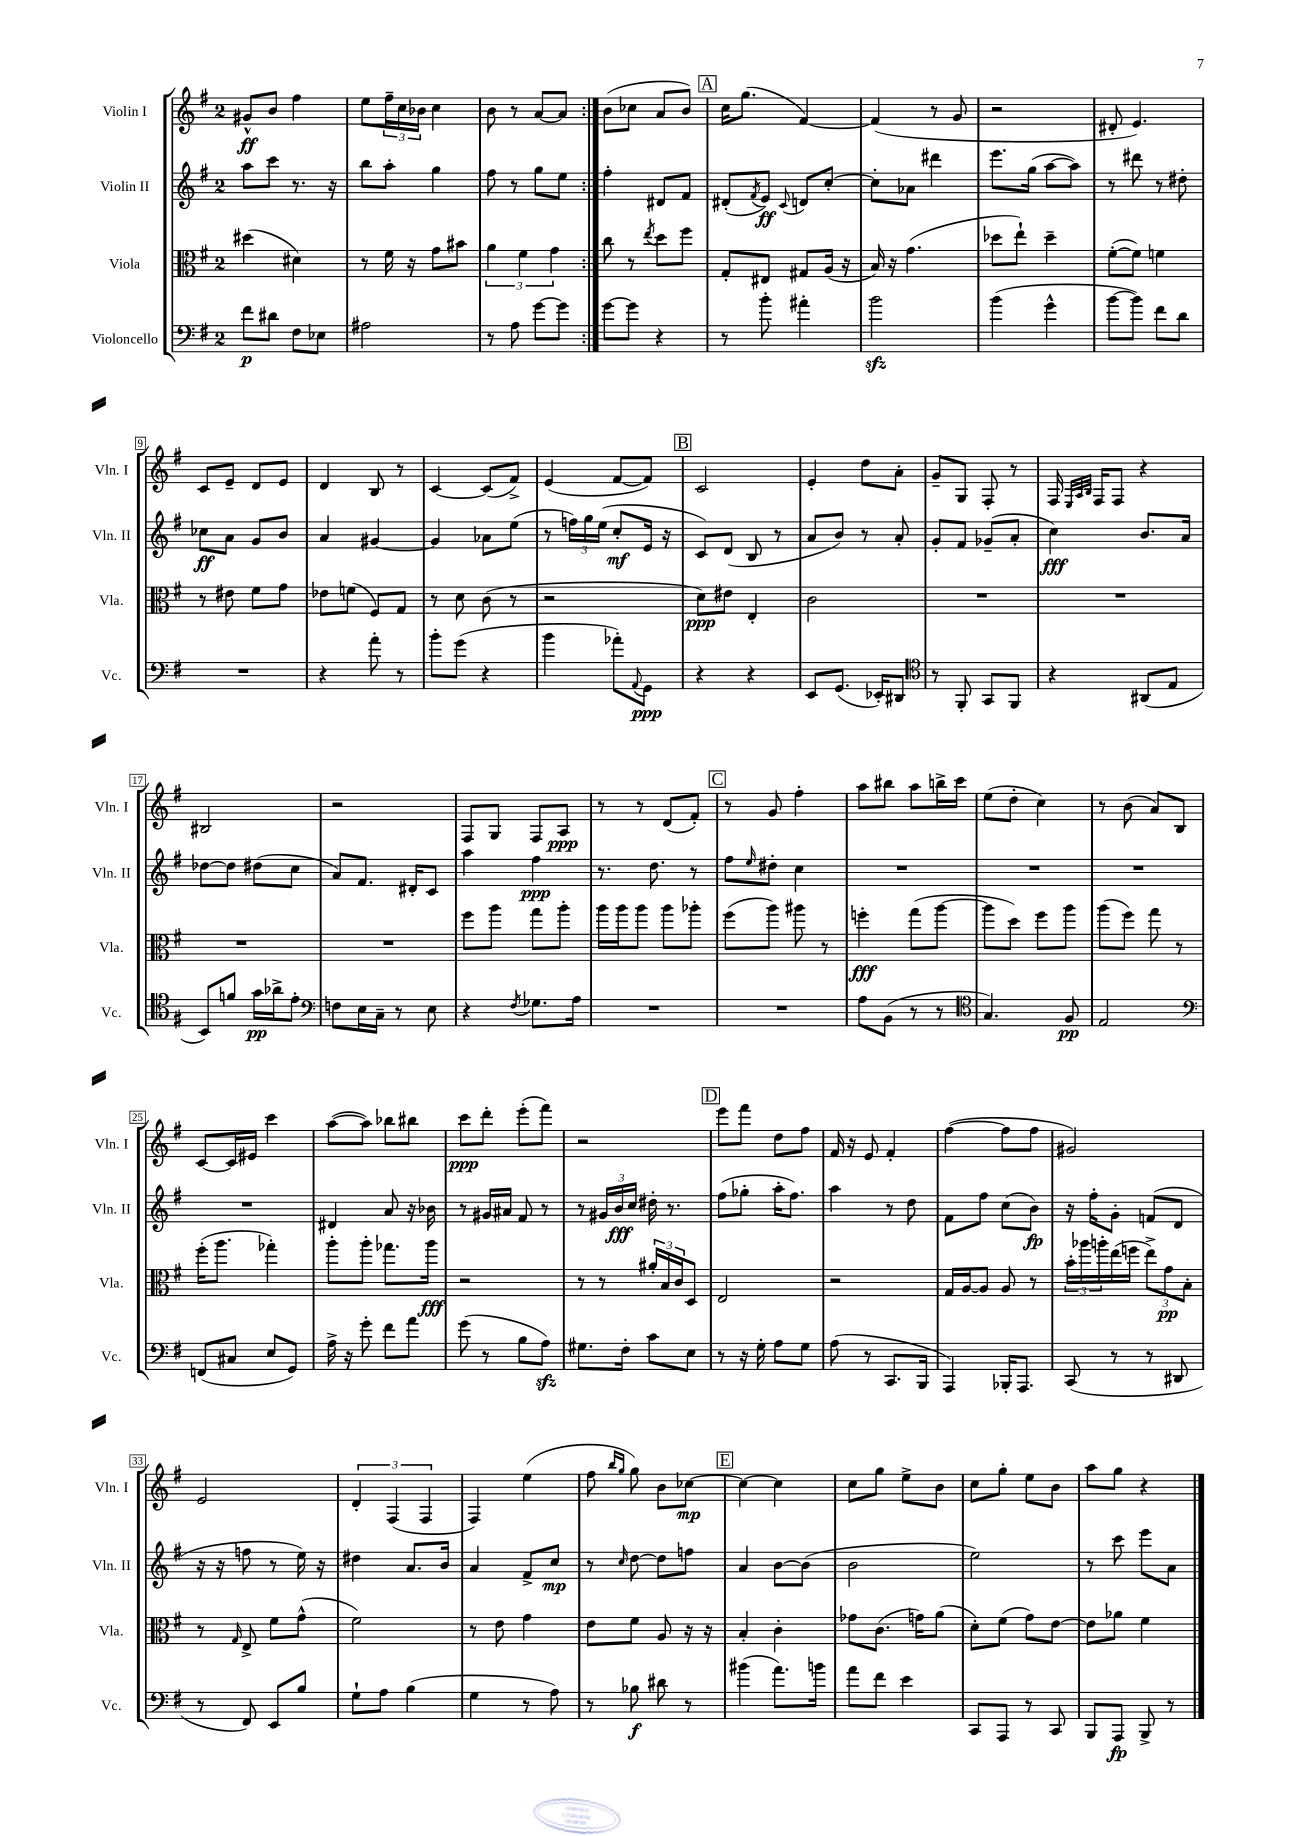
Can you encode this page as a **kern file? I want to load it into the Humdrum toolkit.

**kern	**kern	**kern	**kern
*staff4	*staff3	*staff2	*staff1
*clefF4	*clefC3	*clefG2	*clefG2
*k[f#]	*k[f#]	*k[f#]	*k[f#]
*M2/4	*M2/4	*M2/4	*M2/4
8f#\L	(4dd#\	8aa\L	8g#^^/L
8d#\J	.	8ccc\J	8b/J
8F#\L	4d#\)	8.r	4ff#\
8E-\J	.	.	.
.	.	16r	.
=	=	=	=
2A#\	8r	8bb\L	8ee\L
.	16f#\	8aa'\J	24ff#~\L
.	.	.	24cc\
.	16r	.	.
.	.	.	24b-\JJ
.	8g\L	4gg\	4cc\
.	8b#\J	.	.
=	=	=	=
8r	6a\	8ff#\	8b\
8A\	.	8r	8r
.	6f#\	.	.
[8g\L	.	8gg\L	[8a/L
.	6g\	.	.
8g\]J	.	8ee\J	8a/]J
=:|!	=:|!	=:|!	=:|!
[8g\L	8cc\	4ff#'\	(8b\L
8g\]J	8r	.	8cc-\J
.	8qee/	.	.
4r	8dd\L	8d#/L	8a/L
.	8ff#\J	8f#/J	8b/J)
=	=	=	=
8r	8G'/L	(8d#'/L	16cc\LK
.	.	.	(8.gg\J
.	.	8qf#/	.
8b'\	8E#/J	8e/J)	.
.	.	8qqc/	.
4a#'\	8G#/L	8d/L	[4f#/)
.	(16A/Jk	[8cc'/J	.
.	16r	.	.
=	=	=	=
2b\	16B/)	8cc'\]L	(4f#/]
.	16r	.	.
.	(4.g\	8a-\J	.
.	.	4ddd#\	8r
.	.	.	8g/
=	=	=	=
(4b\	8dd-\L	8.eee\L	2r
.	8ee`\J)	.	.
.	.	(16gg\Jk	.
4g^^\	4dd-~\	[8aa\L	.
.	.	8aa\]J)	.
=	=	=	=
[8b\L	([8f#'\L	8r	8d#'/
8b\]J)	8f#\]J)	8ddd#\	4.e/)
8f#\L	4f\	8r	.
8d\J	.	8dd#'\	.
=	=	=	=
2r	8r	8cc-\L	8c/L
.	8e#\	8a\J	8e~/J
.	8f#\L	8g/L	8d/L
.	8g\J	8b/J	8e/J
=	=	=	=
4r	8e-\L	4a/	4d/
.	(8f\J	.	.
8a'\	8F#/L)	[4g#/	8B/
8r	8G/J	.	8r
=	=	=	=
8b'\L	8r	4g#/]	[4c/
(8g\J	8d\	.	.
4r	(8c\	8a-\L	(8c/]L
.	8r	(8ee\J	8f#^/J)
=	=	=	=
4b\	2r	8r	(4e/
.	.	24ff\LL)	.
.	.	24gg\	.
.	.	(24ee\JJ	.
8a-'\L)	.	8cc'/L	[8f#/L
8qqAA/	.	.	.
8GG\J	.	16e/Jk	8f#/]J)
.	.	16r	.
=	=	=	=
4r	8d\L)	8c/L)	2c/
.	8e#\J	(8d/J	.
4r	4E'/	8B/	.
.	.	8r	.
=	=	=	=
8EE/L	2c\	8a/L	4e'/
(8.GG/J	.	8b/J)	.
.	.	8r	8dd\L
16EE-'/LK)	.	.	.
8DD#/J	.	8a'/	8a'\J
=	=	=	=
*clefC4	*	*	*
8r	2r	8g'/L	8g~/L
8FF#'/	.	8f#/J	8G/J
8GG/L	.	(8g-~/L	8F#'/
8FF#/J	.	8a'/J	8r
=	=	=	=
4r	2r	4cc\)	16F#/
.	.	.	32qqE/LLL
.	.	.	32qqA/
.	.	.	32qqB/JJJ
.	.	.	16F#/LK
.	.	.	8F#/J
(8AA#/L	.	8.b/L	4r
8E/J	.	.	.
.	.	16a/Jk	.
=	=	=	=
8BB/L)	2r	[8dd-\L	2B#/
8f/J	.	8dd-\]J	.
16g\LL	.	(8dd#\L	.
16a-^\J	.	.	.
8e'\J	.	8cc\J	.
=	=	=	=
*clefF4	*	*	*
8F\L	2r	8a/L)	2r
16E\L	.	8.f#/J	.
16C~\JJ	.	.	.
8r	.	.	.
.	.	16d#'/LK	.
8E\	.	8c/J	.
=	=	=	=
4r	8ff#\L	4aa\	8F#/L
.	8aa\J	.	8G/J
8qF#/	.	.	.
8.G-\L	8gg\L	4ff#\	8F#/L
.	8aa'\J	.	8A/J
16A\Jk	.	.	.
=	=	=	=
2r	16aa\LL	8.r	8r
.	16aa\J	.	.
.	8aa\J	.	8r
.	.	8.dd\	.
.	8aa\L	.	(8d/L
.	8aa-'\J	8r	8f#'/J)
=	=	=	=
2r	(8ff#\L	8ff#\L	8r
.	.	16qqee/	.
.	8aa\J)	8dd#'\J	8g/
.	8aa#\	4cc\	4ff#'\
.	8r	.	.
=	=	=	=
8A\L	4ff'\	2r	8aa\L
(8BB\J	.	.	8bb#\J
8r	(8gg\L	.	8aa\L
8r	[8aa\J	.	16bb^\L
.	.	.	16ccc\JJ
=	=	=	=
*clefC4	*	*	*
4.G/)	8aa\]L	2r	(8ee\L
.	8dd\J)	.	8dd'\J
.	8ff#\L	.	4cc\)
8F#/	8aa\J	.	.
=	=	=	=
2E/	(8aa\L	2r	8r
.	8ff#\J)	.	(8b\
.	8gg\	.	8a/L)
.	8r	.	8B/J
=	=	=	=
*clefF4	*	*	*
(8FF/L	(16ff#'\LK	2r	[8c/L
.	8.aa\J	.	.
8C#/J	.	.	16c/]L
.	.	.	16e#/JJ
8E/L	4gg-'\)	.	4ccc\
8GG/J)	.	.	.
=	=	=	=
16A^\	8aa'\L	4d#/	([8aa\L
16r	.	.	.
8g'\	8aa'\J	.	8aa\]J)
8f#\L	8.gg-\L	8a/	8bb-\L
8a\J	.	16r	8bb#\J
.	16aa\Jk	16b-\	.
=	=	=	=
(8g\	2r	8r	8ccc\L
8r	.	16g#/LL	8ddd'\J
.	.	16a#/JJ	.
8B\L	.	8f#/	(8eee'\L
8A\J)	.	8r	8fff#\J)
=	=	=	=
8.G#\L	8r	8r	2r
.	8r	24g#/LL	.
.	.	24b/	.
16F#'\Jk	.	.	.
.	.	24cc/JJ	.
8c\L	24a#'/LL	16dd#'\	.
.	24B/	.	.
.	.	8.r	.
.	24c/J	.	.
8E\J	8D/J	.	.
=	=	=	=
8r	2E/	(8ff#\L	8eee\L
16r	.	8gg-'\J	8fff#\J
16G'\	.	.	.
8A\L	.	16aa'\LK	8dd\L
.	.	8.ff#\J)	.
8G\J	.	.	8ff#\J
=	=	=	=
(8A\	2r	4aa\	16f#/
.	.	.	16r
8r	.	.	8e/
8.CC/L	.	8r	4f#'/
.	.	8dd\	.
16BBB/Jk	.	.	.
=	=	=	=
4AAA/)	16G/LL	8f#\L	([4ff#\
.	[16A/J	.	.
.	8A/]J	8ff#\J	.
16BBB-'/LK	8A/	(8cc\L	8ff#\]L
8.AAA/J	.	.	.
.	8r	8b\J)	8ff#\J
=	=	=	=
(8CC/	24b'\LL	16r	2g#/)
.	24aa-\	.	.
.	.	16ff#'\LK	.
.	24aa'\	.	.
8r	(16ee\	8g'\J	.
.	16ff\JJ	.	.
8r	12ee^\L)	(8f/L	.
.	12g\	.	.
8DD#/	.	8d/J	.
.	12B'\J	.	.
=	=	=	=
8r	8r	16r	2e/
.	.	16r	.
.	16qqG/	.	.
8FF#/)	8E^/	8ff\	.
8EE/L	8f#\L	8r	.
8B/J	(8g^^\J	16ee\)	.
.	.	16r	.
=	=	=	=
8G`\L	2f#\)	4dd#\	6d'/
8A\J	.	.	.
.	.	.	(6F#/
(4B\	.	8.a/L	.
.	.	.	6F#/
.	.	16b/Jk	.
=	=	=	=
4G\	8r	4a/	4F#/)
.	8e\	.	.
8r	4g\	8f#^/L	(4ee\
8A\)	.	8cc/J	.
=	=	=	=
8r	8e\L	8r	8ff#\
.	.	.	16qqbb/LL
.	.	16qqcc/	16qqgg/JJ
8B-\	8f#\J	[8dd\	8gg\)
8d#\	8A/	8dd\]L	8b\L
8r	16r	8ff\J	[8cc-\J
.	16r	.	.
=	=	=	=
(4b#\	4B'/	4a/	4cc-\_
8.a\L)	4c'\	[8b\L	4cc-\]
.	.	(8b\]J	.
16b\Jk	.	.	.
=	=	=	=
8a\L	8g-\L	2b\	8cc\L
8f#\J	(8.c\J	.	8gg\J
4e\	.	.	8ee^\L
.	16g\LK)	.	.
.	(8a\J	.	8b\J
=	=	=	=
8CC/L	8d'\L)	2ee\)	8cc\L
8AAA/J	(8f#\J	.	8gg'\J
8r	8g\L)	.	8ee\L
8CC/	[8e\J	.	8b\J
=	=	=	=
8BBB/L	8e\]L	8r	8aa\L
8AAA/J	8a-\J	8ccc\	8gg\J
8BBB^/	4f#\	8eee\L	4r
8r	.	8a\J	.
==	==	==	==
*-	*-	*-	*-
